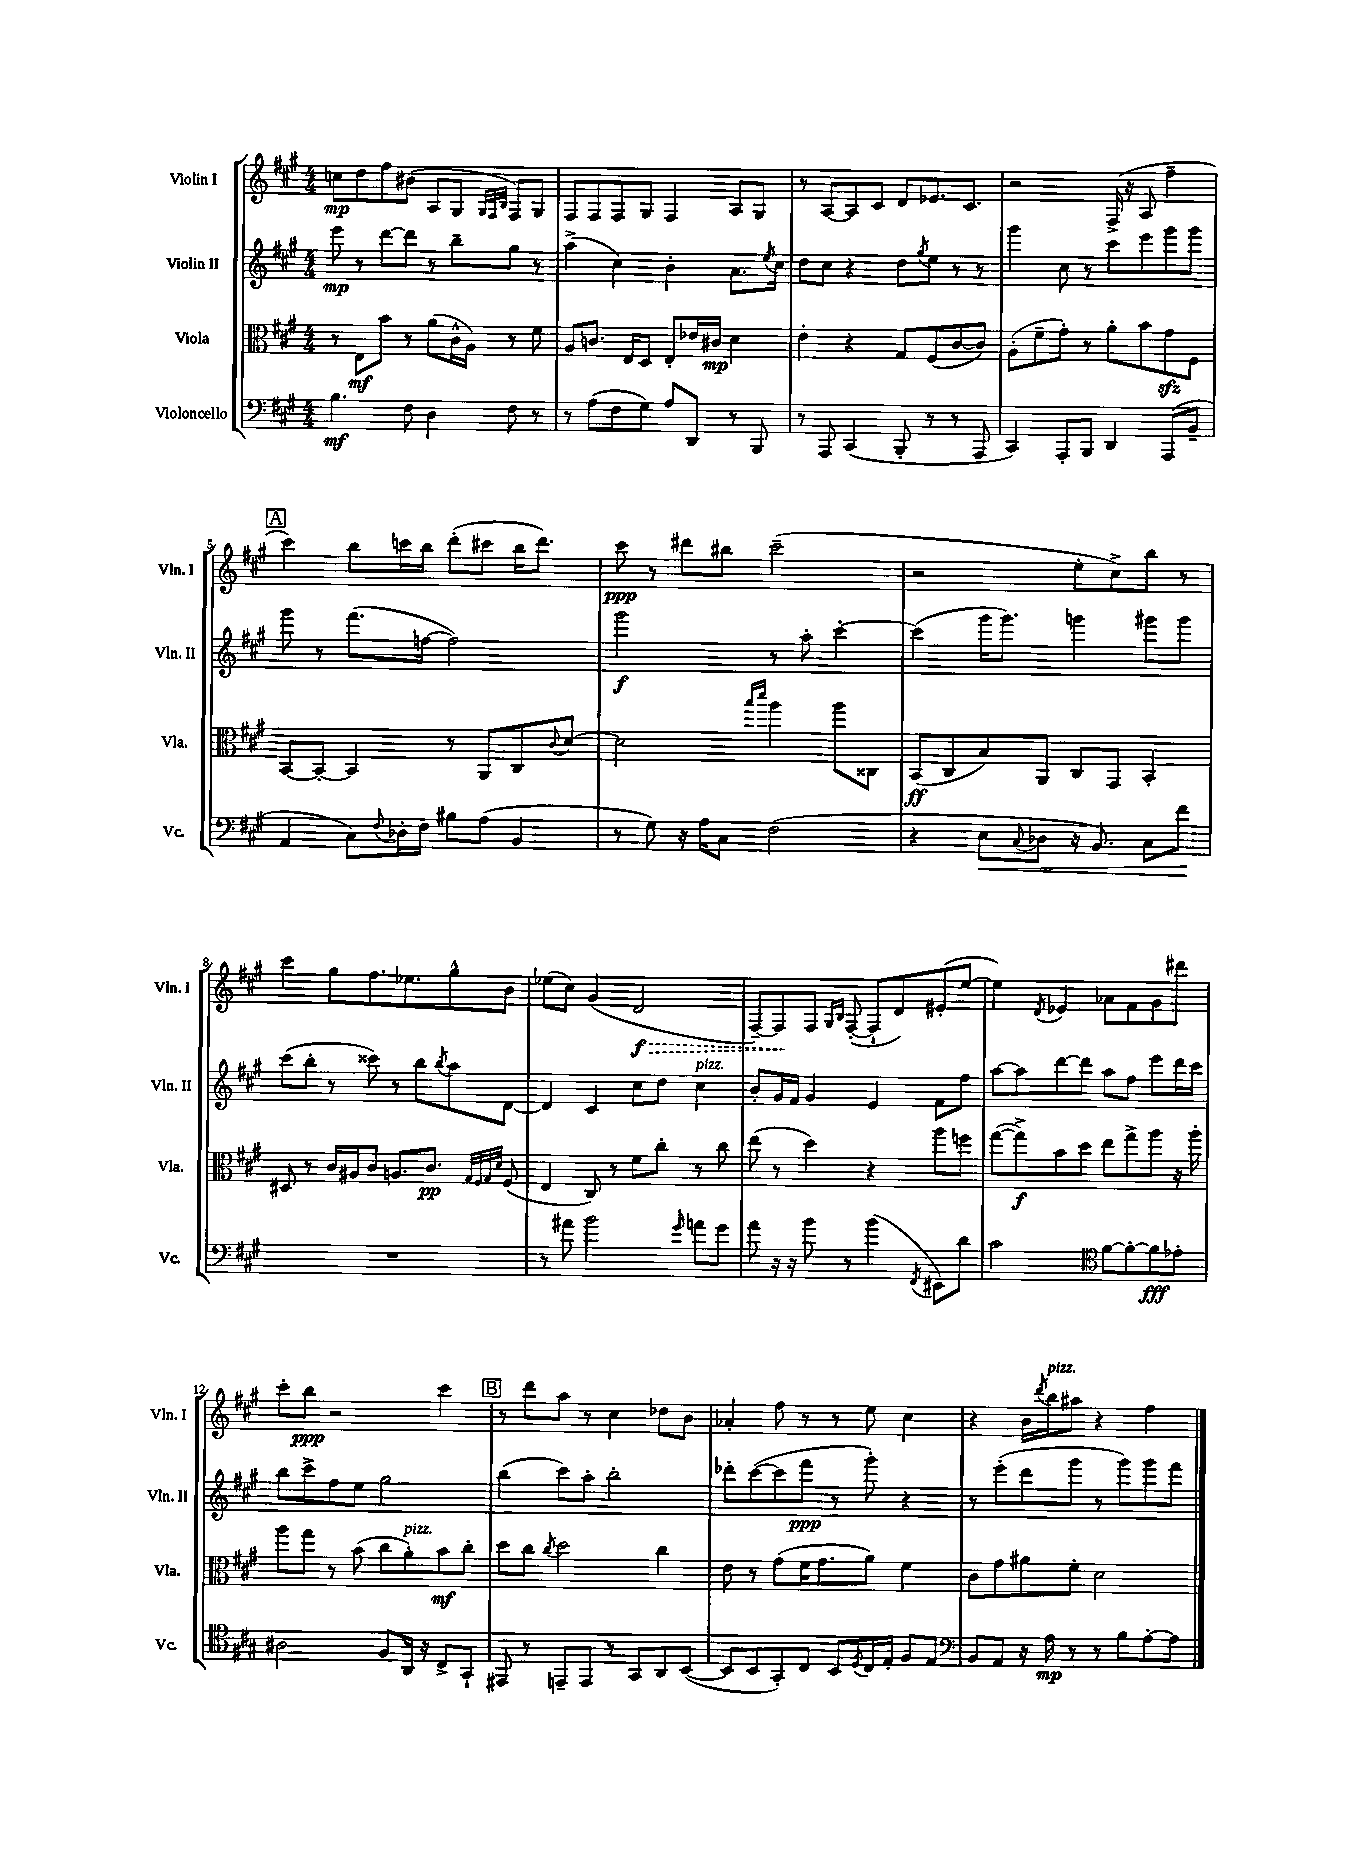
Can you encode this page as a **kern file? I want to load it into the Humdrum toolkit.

**kern	**dynam	**kern	**dynam	**kern	**dynam	**kern	**dynam
*part4	*part4	*part3	*part3	*part2	*part2	*part1	*part1
*staff4	*staff4	*staff3	*staff3	*staff2	*staff2	*staff1	*staff1
*I"Violoncello	*	*I"Viola	*	*I"Violin II	*	*I"Violin I	*
*I'Vc.	*	*I'Vla.	*	*I'Vln. II	*	*I'Vln. I	*
*clefF4	*	*clefC3	*	*clefG2	*	*clefG2	*
*k[f#c#g#]	*	*k[f#c#g#]	*	*k[f#c#g#]	*	*k[f#c#g#]	*
*M4/4	*	*M4/4	*	*M4/4	*	*M4/4	*
=1	=1	=1	=1	=1	=1	=1	=1
4.B\	mf	8r	.	8eee\	mp	8ccn\L	mp
.	.	8E\L	mf	8r	.	8dd\	.
.	.	8b\J	.	[8ddd\L	.	8ff#\	.
8F#\	.	8r	.	8ddd\J]	.	(8b#X\J	.
4D\	.	(8a\L	.	8r	.	8A/L	.
.	.	16c#^^\L	.	8bb~\L	.	8G#/J	.
.	.	16A\JJ)	.	.	.	.	.
.	.	.	.	.	.	32qqG#/LLL	.
.	.	.	.	.	.	32qqF#/	.
.	.	.	.	.	.	32qqB/JJJ	.
8F#\	.	8r	.	8gg#\J	.	8F#/L)	.
8r	.	8f#\	.	8r	.	8G#/J	.
=2	=2	=2	=2	=2	=2	=2	=2
8r	.	8A/L	.	(4aa^\	.	8F#/L	.
(8A\L	.	8.cn/J	.	.	.	8F#/	.
8F#\	.	.	.	4cc#\)	.	8F#/	.
.	.	16E/KL	.	.	.	.	.
8G#\J)	.	8D/J	.	.	.	8G#/J	.
8A/L	.	8E'/L	.	4b'\	.	4F#/	.
8DD/J	.	16e-X/L	.	.	.	.	.
.	.	16c#X/JJ	mp	.	.	.	.
8r	.	4d\	.	8.a\L	.	8A/L	.
8BBB/	.	.	.	.	.	8G#/J	.
.	.	.	.	8qee/	.	.	.
.	.	.	.	16cc#\Jk	.	.	.
=3	=3	=3	=3	=3	=3	=3	=3
8r	.	4e'\	.	8dd\L	.	8r	.
8AAA/	.	.	.	8cc#\J	.	[8A/L	.
(4CC#/	.	4r	.	4r	.	8A/]	.
.	.	.	.	.	.	8c#/J	.
8BBB'/	.	8G#/L	.	8dd\L	.	8d/L	.
.	.	.	.	8qgg#/	.	.	.
8r	.	(8F#/	.	8ee\J	.	8.e-X/	.
8r	.	[8c#/	.	8r	.	.	.
.	.	.	.	.	.	8.c#/J	.
8AAA/	.	8c#/J])	.	8r	.	.	.
=4	=4	=4	=4	=4	=4	=4	=4
4CC#/)	.	(8A'\L	.	4ggg#\	.	2r	.
.	.	8f#~\	.	.	.	.	.
8AAA'/L	.	8g#'\J)	.	8cc#\	.	.	.
8BBB/J	.	8r	.	8r	.	.	.
4DD/	.	8a'\L	.	8ccc#\L	.	(16F#^/	.
.	.	.	.	.	.	16r	.
.	.	8b\	.	8eee\	.	8A/	.
(8AAA/L	.	8g#zz\	.	8ggg#\	.	4ff#~\	.
8BB~/J	.	8F#\J	.	8ggg#\J	.	.	.
!!LO:LB:g=z
!!LO:REH:place=s1:t=A
=5	=5	=5	=5	=5	=5	=5	=5
4AA/	.	[8BB/L	.	8ggg#\	.	4ccc#\)	.
.	.	8BB'/J_	.	8r	.	.	.
8C#\L)	.	4BB/]	.	(8.fff#\L	.	8bb\L	.
8qqF#/	.	.	.	.	.	.	.
16D-X'\L	.	.	.	.	.	16cccn\L	.
16F#\JJ	.	.	.	[16ffn\Jk	.	16bb\JJ	.
8B#X\L	.	8r	.	2ff\])	.	(8ddd'\L	.
(8A\J	.	8AA/L	.	.	.	8ccc#X\J	.
4BB/	.	8C#/	.	.	.	16bb\KL	.
.	.	.	.	.	.	8.ddd\J)	.
.	.	8qqc#/	.	.	.	.	.
.	.	[8d/J	.	.	.	.	.
=6	=6	=6	=6	=6	=6	=6	=6
8r	.	2d\]	.	2ggg#\	f	8ccc#\	ppp
8G#\)	.	.	.	.	.	8r	.
16r	.	.	.	.	.	8ddd#X\L	.
16A\KL	.	.	.	.	.	.	.
8C#\J	.	.	.	.	.	8bb#X\J	.
.	.	16qqbb/LL	.	.	.	.	.
.	.	16qqddd/JJ	.	.	.	.	.
(2F#\	.	4aa\	.	8r	.	(2ccc#~\	.
.	.	.	.	8aa'\	.	.	.
.	.	8aa\L	.	[4ccc#'\	.	.	.
.	.	8C##X\J	.	.	.	.	.
=7	=7	=7	=7	=7	=7	=7	=7
4r	.	(8BB/L	ff	(4ccc#\]	.	2r	.
.	.	8C#/	.	.	.	.	.
!	!LO:HP:b	!	!	!	!	!	!
8E\L	<	8B/)	.	16ggg#\KL	.	.	.
.	.	.	.	8.ggg#\J)	.	.	.
8qqC#/	.	.	.	.	.	.	.
8D-X\J	.	8AA/J	.	.	.	.	.
16r	.	8C#/L	.	4gggn\	.	8ee'\L	.
8.BB/)	.	.	.	.	.	.	.
.	.	8GG#/J	.	.	.	8cc#^\)	.
8C#\L	.	4BB'/	.	8ggg#X\L	.	8bb\J	.
8f#\J	.	.	.	8ggg#\J	.	8r	.
.	[	.	.	.	.	.	.
!!LO:LB:g=z
=8	=8	=8	=8	=8	=8	=8	=8
1r	.	8D#X/	.	(8ccc#\L	.	4ccc#\	.
.	.	8r	.	8bb'\J	.	.	.
.	.	16c#/LL	.	8r	.	8gg#\L	.
.	.	16A#X/J	.	.	.	.	.
.	.	8c#/J	.	8ccc##X\)	.	8.ff#\	.
.	.	8.An/L	.	8r	.	.	.
.	.	.	.	.	.	8.ee-X\	.
.	.	.	.	8bb\L	.	.	.
.	.	8.c#/J	pp	.	.	.	.
.	.	.	.	8qbb/	.	.	.
.	.	.	.	8aa\	.	8gg#^^\	.
.	.	32qqG#/LLL	.	.	.	.	.
.	.	32qqF#/	.	.	.	.	.
.	.	32qqG#/	.	.	.	.	.
.	.	32qqd/JJJ	.	.	.	.	.
.	.	(8F#/	.	[8d\J	.	8b\J	.
=9	=9	=9	=9	=9	=9	=9	=9
8r	.	4E/	.	4d/]	.	(8ee-X\L	.
8a#X\	.	.	.	.	.	8cc#\J)	.
2b\	.	8C#/)	.	4c#/	.	(4g#/	.
.	.	8r	.	.	.	.	.
!	!	!	!	!	!	!	!LO:HP:b
.	.	8f#\L	.	8cc#\L	.	2d/	> f
.	.	8cc#'\J	.	8dd\J	.	.	.
16qqg#/	.	.	.	.	.	.	.
!	!	!	!	!LO:TX:a:i:t=pizz.	!	!	!
8an\L	.	8r	.	4cc#\	.	.	.
8g#\J	.	8cc#\	.	.	.	.	.
=10	=10	=10	=10	=10	=10	=10	=10
8a\	.	(8ee\	.	8b'/L	.	[8F#~/L)	.
16r	.	8r	.	16g#/L	.	8F#/]	.
16r	.	.	.	16f#/JJ	.	.	.
8b\	.	4dd\)	.	4g#/	.	8F#/J	]
.	.	.	.	.	.	16qqG#/LL	.
.	.	.	.	.	.	16qqB/JJ	.
8r	.	.	.	.	.	([8F#'/	.
(4b\	.	4r	.	4e/	.	8F#`/L]	.
.	.	.	.	.	.	8d/)	.
8qFF#/	.	.	.	.	.	.	.
8EE#X\L)	.	8aa\L	.	8f#\L	.	(8e#X'/	.
8d\J	.	8ffn\J	.	8ff#\J	.	[8ee/J	.
=11	=11	=11	=11	=11	=11	=11	=11
2c#\	.	([8gg#\L	.	[8aa\L	.	4ee\])	.
.	.	8gg#^\])	f	8aa\]	.	.	.
.	.	.	.	.	.	8qd/	.
.	.	8b\	.	[8ddd\	.	4e-X/	.
.	.	8dd\J	.	8ddd\J]	.	.	.
*clefC4	*	*	*	*	*	*	*
[8f#\L	.	8ee\L	.	8aa\L	.	8a-X\L	.
8f#'\_	.	8gg#^\	.	8ff#\J	.	8f#\	.
8f#\]	fff	8aa\J	.	8eee\L	.	8g#\	.
8e-X'\J	.	16r	.	16ddd\L	.	8ddd#X\J	.
.	.	16aa'\	.	16ccc#\JJ	.	.	.
!!LO:LB:g=z
=12	=12	=12	=12	=12	=12	=12	=12
2A#X\	.	8aa\L	.	8bb\L	.	8ccc#'\L	.
.	.	8gg#\J	.	8ccc#^\	.	8bb\J	ppp
.	.	8r	.	8ff#\	.	2r	.
.	.	(8b\	.	8ee\J	.	.	.
8F#/L	.	8cc#\L	.	2gg#\	.	.	.
!	!	!LO:TX:a:i:t=pizz.	!	!	!	!	!
16AA/Jk	.	8a'\)	.	.	.	.	.
16r	.	.	.	.	.	.	.
8C#^/L	.	8b\	mf	.	.	4ccc#\	.
8GG#`/J	.	8cc#'\J	.	.	.	.	.
!!LO:REH:place=s1:t=B
=13	=13	=13	=13	=13	=13	=13	=13
8EE#X/	.	8dd\L	.	(4bb\	.	8r	.
8r	.	8cc#\J	.	.	.	8ddd\L	.
.	.	8qcc#/	.	.	.	.	.
8EEn~/L	.	2dd\	.	8ccc#\L)	.	8aa\J	.
8EE/J	.	.	.	8aa'\J	.	8r	.
8r	.	.	.	2bb'\	.	4cc#\	.
8GG#/L	.	.	.	.	.	.	.
8AA/	.	4cc#\	.	.	.	8dd-X\L	.
([8BB/J	.	.	.	.	.	8b\J	.
=14	=14	=14	=14	=14	=14	=14	=14
8BB/L]	.	8e\	.	8ddd-X'\L	.	4a-X'/	.
8BB/	.	8r	.	([8ccc#\	.	.	.
8GG#'/)	.	(8g#\L	.	8ccc#\]	.	8ff#\	.
8C#/J	.	16f#\K	.	8fff#\J	ppp	8r	.
.	.	8.g#\	.	.	.	.	.
8BB/L	.	.	.	8r	.	8r	.
8qD/	.	.	.	.	.	.	.
16C#/L	.	8a\J)	.	8ggg#'\)	.	8ee\	.
16E'/JJ	.	.	.	.	.	.	.
8F#/L	.	4f#\	.	4r	.	4cc#\	.
8E/J	.	.	.	.	.	.	.
=15	=15	=15	=15	=15	=15	=15	=15
*clefF4	*	*	*	*	*	*	*
8BB/L	.	8c#\L	.	8r	.	4r	.
8AA/J	.	8g#\	.	(8eee'\L	.	.	.
16r	.	8a#X\	.	8ddd\	.	16b\LL	.
.	.	.	.	.	.	8qddd/	.
!	!	!	!	!	!	!LO:TX:a:i:t=pizz.	!
16A\	mp	.	.	.	.	16bb\J	.
8r	.	8f#'\J	.	8ggg#\J	.	8aa#X\J	.
8r	.	2d\	.	8r	.	4r	.
8B\L	.	.	.	8ggg#\L)	.	.	.
[8A'\	.	.	.	8ggg#\	.	4ff#\	.
8A\J]	.	.	.	8fff#\J	.	.	.
==	==	==	==	==	==	==	==
*-	*-	*-	*-	*-	*-	*-	*-
